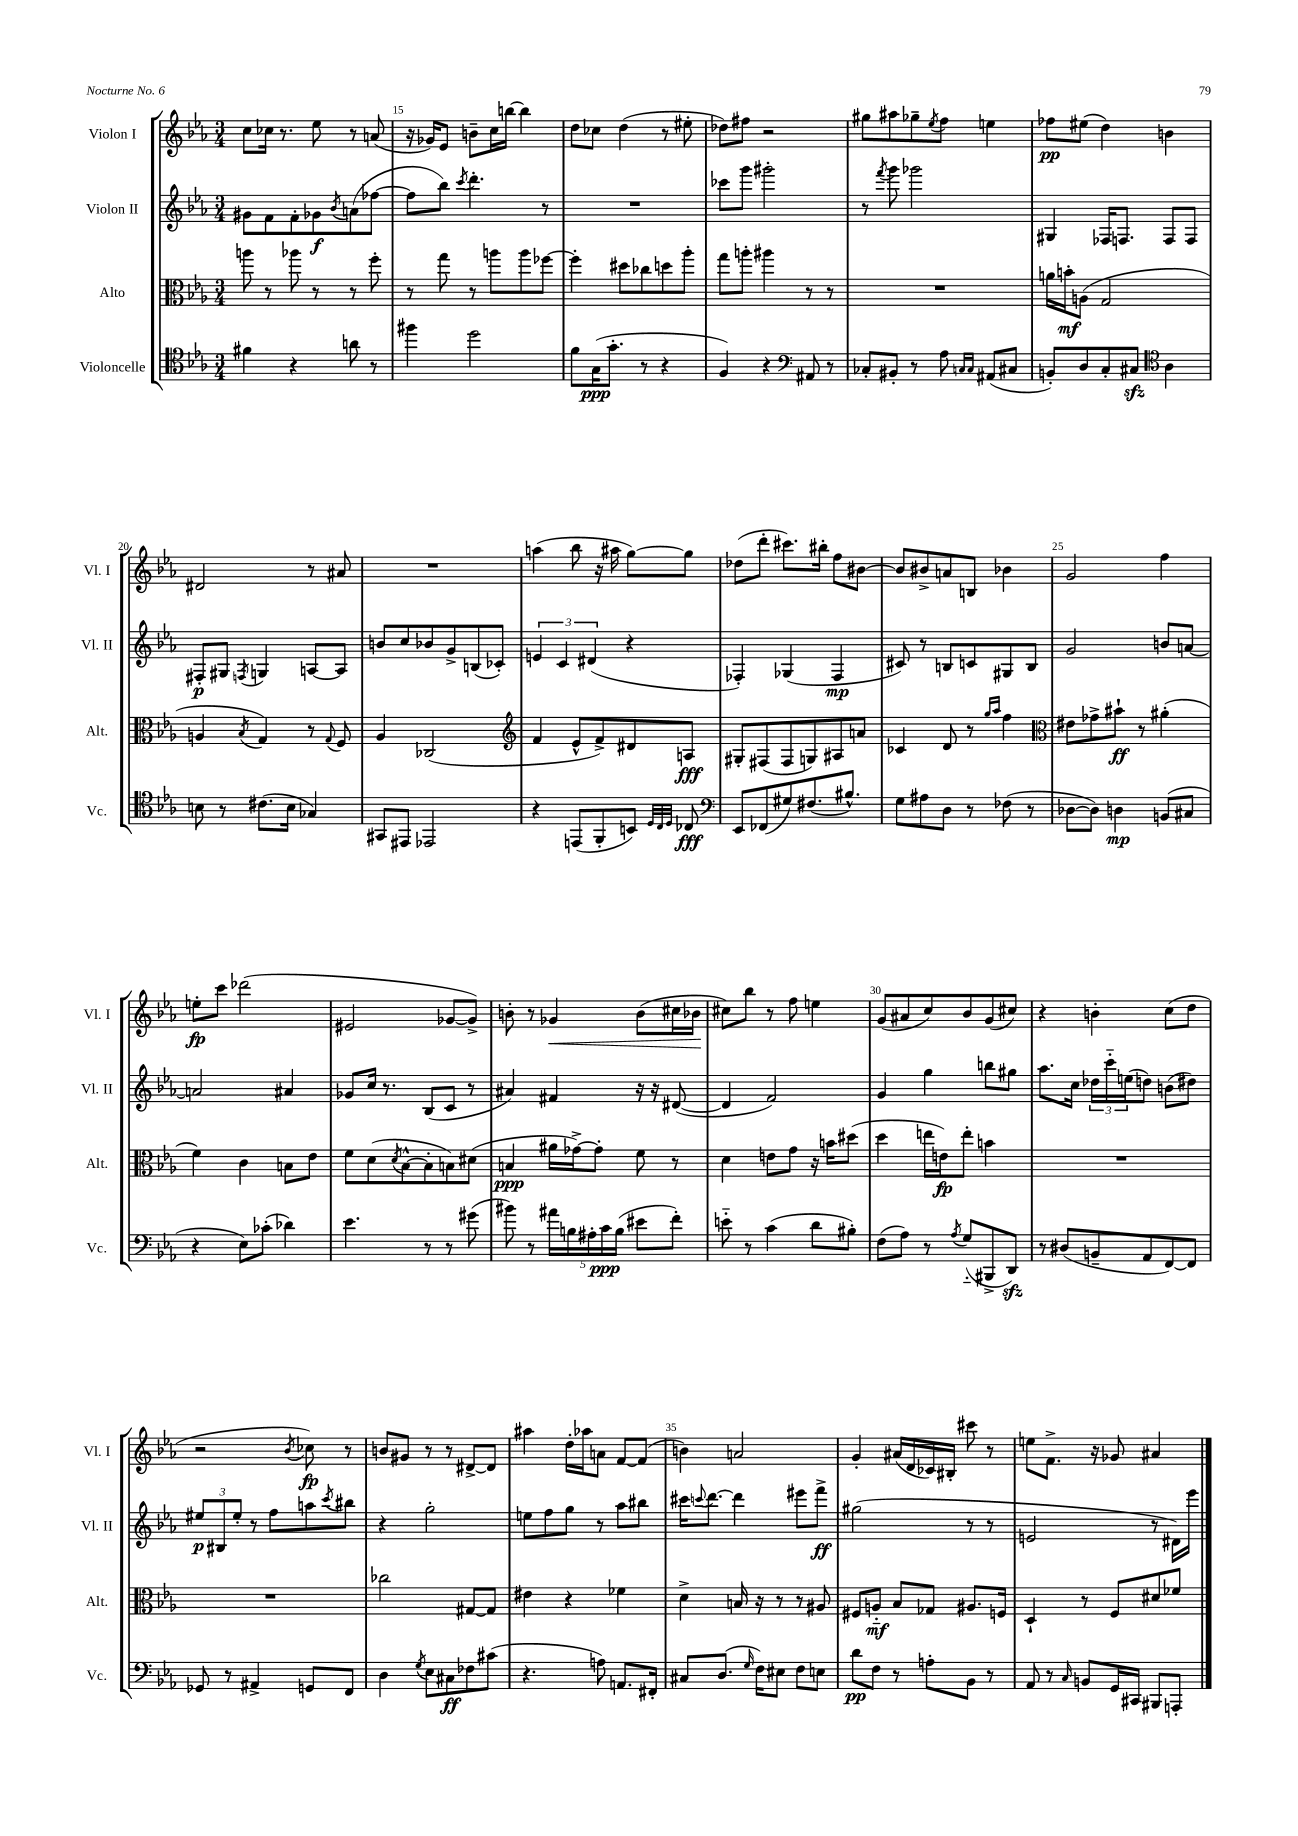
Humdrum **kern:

**kern	**kern	**kern	**kern
*staff4	*staff3	*staff2	*staff1
*clefC4	*clefC3	*clefG2	*clefG2
*k[b-e-a-]	*k[b-e-a-]	*k[b-e-a-]	*k[b-e-a-]
*M3/4	*M3/4	*M3/4	*M3/4
4f#	8aa	8g#	8cc
.	8r	8f	16cc-
.	.	.	8.r
4r	8aa-	8f'	.
.	8r	8g-	8ee-
.	.	8qb-	.
8a	8r	(8a	8r
8r	8ff'	[8ff-	(8a
=	=	=	=
4ff#	8r	8ff-]	16r
.	.	.	16g-)
.	8gg	8bb-)	8e-
.	.	8qccc	.
2dd	8r	4.ddd'	8b~
.	8aa	.	16cc
.	.	.	[16bb
.	8aa	.	4bb]
.	[8ff-	8r	.
=	=	=	=
8f	4ff-']	2.r	8dd
(16G	.	.	8cc-
8.g'	.	.	.
.	8dd#	.	(4dd
8r	8cc-	.	.
4r	8dd	.	8r
.	8aa-'	.	8ee#'
=	=	=	=
4F)	8gg	8ccc-	8dd-)
.	8aa'	8ggg	8ff#
4r	4aa#	2ggg#'	2r
*clefF4	*	*	*
8AA#	8r	.	.
8r	8r	.	.
=	=	=	=
8C-'	2.r	8r	8gg#
.	.	8qfff	.
8BB#'	.	8ggg	8aa#
8r	.	2ggg-	8gg-~
.	.	.	8qee-
8A-	.	.	8ff
16qqC	.	.	.
16qqC	.	.	.
(8AA#	.	.	4ee
8C#	.	.	.
=	=	=	=
8BB')	16a	4G#	8ff-
.	16b'	.	.
8D	(8A	.	(8ee#
8C'	2G	16F-	4dd)
.	.	8.F	.
8C#	.	.	.
*clefC4	*	*	*
4A-	.	8F	4b
.	.	8F	.
=	=	=	=
8B	4A	8F#'	2d#
8r	.	8G#	.
.	8qB-	8qF	.
(8.c#	4G)	4G	.
16B	.	.	.
4G-)	8r	[8A	8r
.	8qqG	.	.
.	8F	8A]	8a#
=	=	=	=
8GG#	4A-	8b	2.r
8EE#	.	8cc	.
2EE-	(2C-	8b-	.
.	.	8g^	.
.	.	(8B	.
.	.	8c-')	.
=	=	=	=
*	*clefG2	*	*
4r	4f	6e	(4aa
.	.	6c	.
(8EE	8e-^^	.	8bb-
.	.	(6d#	.
8FF'	8f^)	.	16r
.	.	.	16aa#
8BB)	8d#	4r	[8gg)
32qqD	.	.	.
32qqC	.	.	.
32qqD	.	.	.
8C-	8A	.	8gg]
=	=	=	=
*clefF4	*	*	*
8EE-	8G#'	4F-')	(8dd-
(8FF-	(8F#	.	8ddd'
8G#)	8F#	(4G-	8.ccc#)
(8.F#	8G)	.	.
.	.	.	16bb#'
.	8A#	4F-	8ff
8.B#^^)	.	.	.
.	8a	.	[8b#
=	=	=	=
8G	4c-	8c#)	8b#]
8A#	.	8r	8b#^
8D	8d	8B	8a
8r	8r	8c	8B
.	16qqgg	.	.
.	16qqaa-	.	.
(8F-	4ff	8G#	4b-
8r	.	8B	.
=	=	=	=
*	*clefC3	*	*
[8D-	8e#	2g	2g
8D-])	8g-^	.	.
4D	8b#`	.	.
.	8r	.	.
(8BB	(4a#'	8b	4ff
8C#	.	[8a	.
=	=	=	=
4r	4f)	2a]	8ee'
.	.	.	8ccc
8E-)	4c	.	(2ddd-
(8c-'	.	.	.
4d-)	8B	4a#	.
.	8e-	.	.
=	=	=	=
4.e-	8f	8g-	2e#
.	(8d	16cc	.
.	.	8.r	.
.	8qd	.	.
.	[8B-^^	.	.
8r	8B-']	(8B-	.
8r	8B)	8c	[8g-
(8g#	(8d#	8r	8g-^])
=	=	=	=
8b#)	4B	4a#)	8b'
8r	.	.	8r
20a#	16a#	4f#	4g-
20B	.	.	.
.	[16g-^)	.	.
20A#'	.	.	.
.	8g-']	.	.
20c	.	.	.
(20B	.	.	.
8e#	8f	16r	(8b
.	.	16r	.
8f')	8r	([8d#	16cc#
.	.	.	16b-
=	=	=	=
8e'~	4d	4d#]	8cc#)
8r	.	.	8bb-
(4c	8e	2f)	8r
.	8g	.	8ff
8d	16r	.	4ee
.	16b	.	.
8B#')	(8dd#	.	.
=	=	=	=
(8F	4dd	4g	(8g
8A-)	.	.	8a#
8r	16ee	4gg	8cc)
.	16e)	.	.
8qA-	.	.	.
(8G'~	8ee'	.	8b-
8BBB#^	4b	8bb	(8g
8DD)	.	8gg#	8cc#)
=	=	=	=
8r	2.r	8.aa-	4r
(8D#	.	.	.
.	.	16cc	.
8BB~	.	24dd-	4b'
.	.	24ccc'~	.
.	.	(24ee	.
8AA-	.	8dd)	.
[8FF)	.	(8b	(8cc
8FF]	.	8dd#)	8dd
=	=	=	=
8GG-	2.r	12ee#	2r
.	.	12B#	.
8r	.	.	.
.	.	12ee#'	.
4AA#^	.	8r	.
.	.	8ff	.
.	.	.	8qb-
8GG	.	8aa	8cc-)
.	.	8qccc	.
8FF	.	8bb#	8r
=	=	=	=
4D	2cc-	4r	8b
.	.	.	8g#
8qG	.	.	.
8E-	.	2gg'	8r
8C#	.	.	8r
8F-	[8G#	.	[8d#^
(8c#	8G#]	.	8d#]
=	=	=	=
4.r	4e#	8ee	4aa#
.	.	8ff	.
.	4r	8gg	16dd'
.	.	.	16aa-
8A)	.	8r	8a
8.AA	4f-	8aa-	[8f
.	.	8bb#	(8f]
16FF#'	.	.	.
=	=	=	=
8C#	4d^	16ccc#	4b)
.	.	8qqccc	.
.	.	[8.ddd	.
(8.D	.	.	.
.	16B	4ddd]	2a
16qqG	.	.	.
16F)	16r	.	.
8E#	8r	.	.
8F	8r	8eee#	.
8E	8A#	8fff^	.
=	=	=	=
8d	8F#	(2gg#	4g'
8F	8A'~	.	.
8r	8B-	.	(16a#
.	.	.	16d
8A'	8G-	.	16c-)
.	.	.	16B#'
8BB-	8.A#	8r	8ccc#
8r	.	8r	8r
.	16F	.	.
=	=	=	=
8AA-	4D`	2e	8ee
8r	.	.	8.f^
16qqC	.	.	.
8BB	8r	.	.
.	.	.	16r
16GG	8F	.	8g-
16CC#	.	.	.
8BBB#	8d#	8r	4a#
8AAA'	8f-	16d#)	.
.	.	16eee-	.
==	==	==	==
*-	*-	*-	*-
